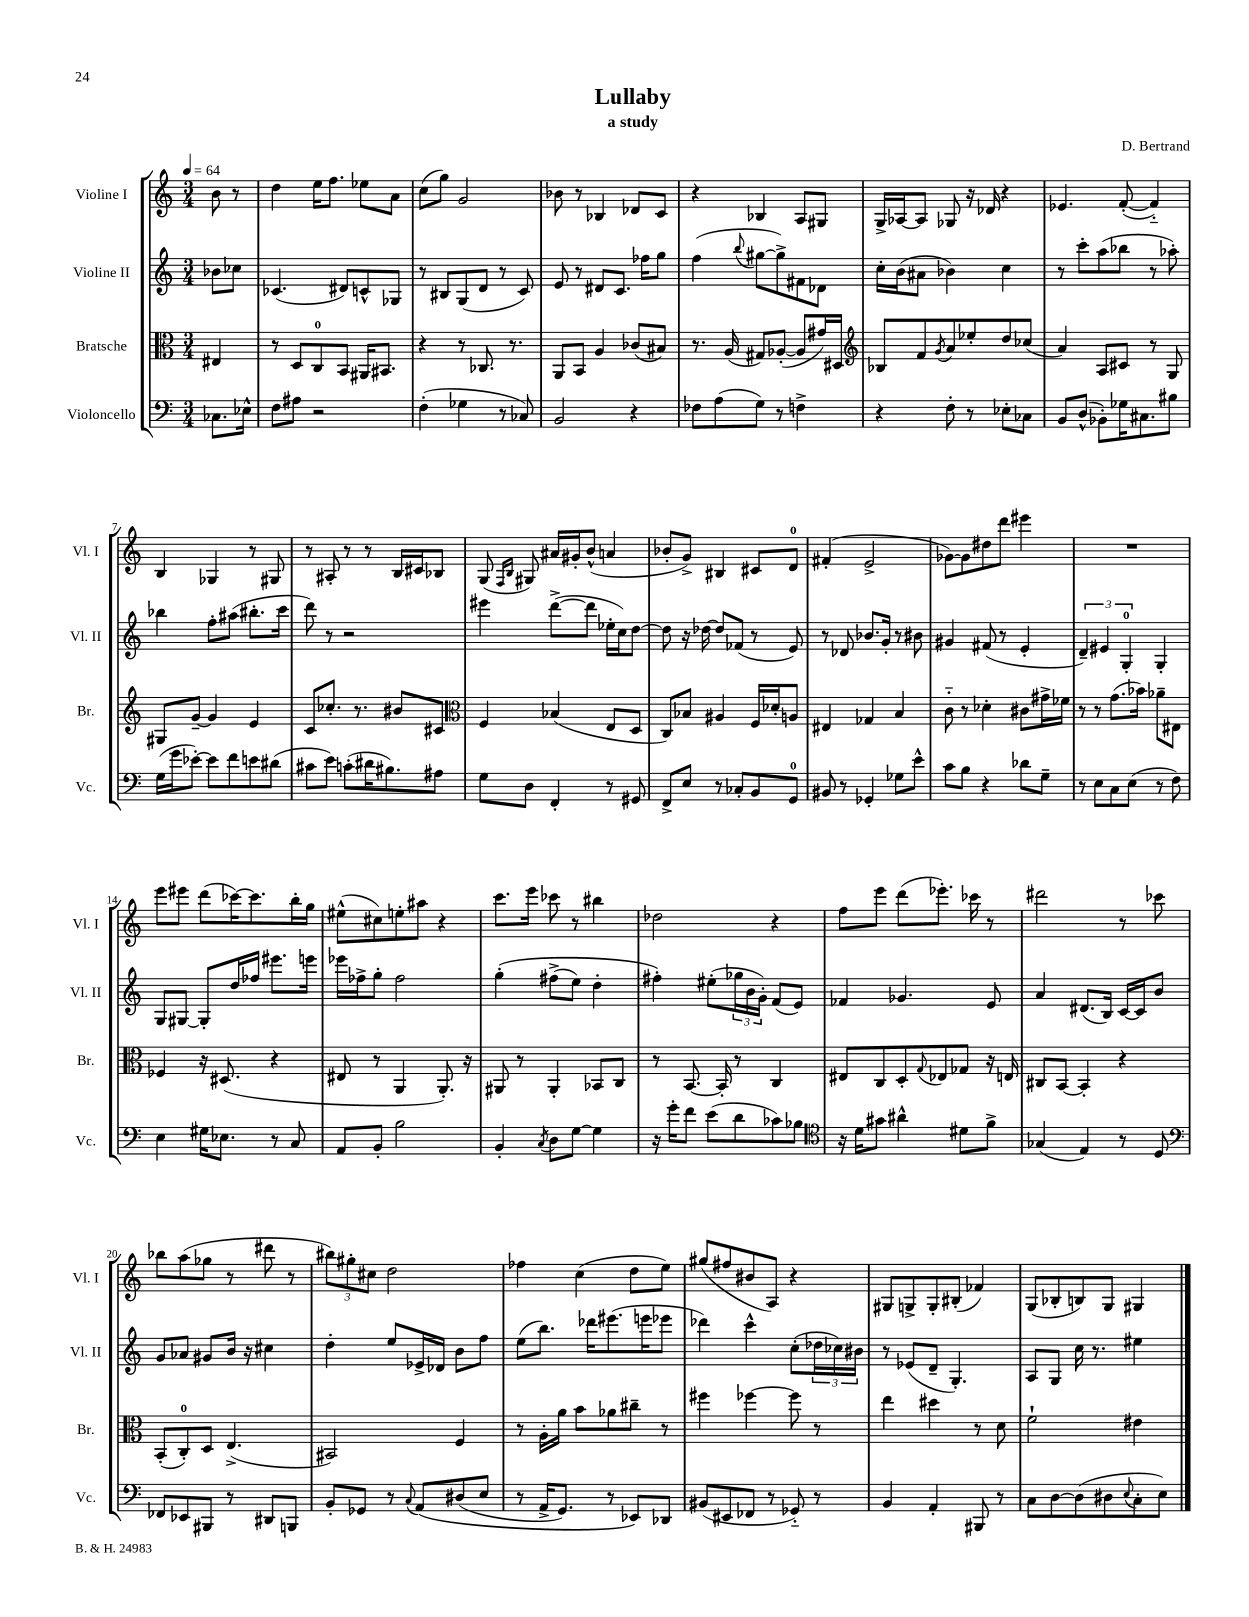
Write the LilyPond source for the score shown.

\header { title = "Lullaby" composer = "D. Bertrand" subtitle = "a study" }
<<
\new StaffGroup <<
\new Staff = "s0" \with { instrumentName = "Violine I" shortInstrumentName = "Vl. I" } {
    \clef treble \key c \major \numericTimeSignature \time 3/4 \partial 4 \tempo 4 = 64
    b'8 r8 |
    d''4 e''16 f''8. ees''8 a'8 |
    c''8( g''8) g'2 |
    bes'8 r8 bes4 des'8 c'8 |
    r4 bes4 a8 gis8 |
    g16-> aes16~ aes8 ges8 r16 des'16 r4 |
    ees'4. f'8~-.( f'4-_) |
    b4 ges4 r8 gis8 |
    r8 ais8-. r8 r8 b16 cis'16 bes8 |
    g8( \grace { f16 b16 } gis8) ais'16 gis'16-. b'8-^( a'4 |
    bes'8-. g'8->) bis4 cis'8 d'8-0 |
    fis'4-.( e'2-> |
    ges'8~) ges'8 dis''8 d'''8 eis'''4 |
    R2. |
    e'''8 eis'''8 d'''8( ces'''16~) ces'''8. b''16-. g''16 |
    eis''8-^( cis''8) e''8-. ais''8 r4 |
    c'''8. e'''16 ces'''8 r8 bis''4 |
    des''2 r4 |
    f''8 e'''8 d'''8( ees'''8.-.) ces'''16 r8 |
    dis'''2 r8 ces'''8 |
    bes''8 a''8( ges''8 r8 dis'''8 r8 |
    \tuplet 3/2 { bis''8) gis''8-. cis''8 } d''2 |
    fes''4 c''4( d''8 e''8) |
    gis''8( fis''8 bis'8 a8) r4 |
    gis8 g8-> g8-. bis8-.( fes'4) |
    g8( bes8-. b8) g8 gis4 \bar "|." |
}
\new Staff = "s1" \with { instrumentName = "Violine II" shortInstrumentName = "Vl. II" } {
    \clef treble \key c \major \numericTimeSignature \time 3/4 \partial 4
    bes'8 ces''8 |
    ces'4.( dis'8) c'8-^ ges8 |
    r8 bis8 g8( d'8 r8 c'8) |
    e'8 r8 dis'8 c'8. fes''16 g''8 |
    f''4( \appoggiatura { b''8 } gis''8~ gis''8->) fis'8 des'8 |
    c''16-. b'16( ais'8 bes'4) c''4 |
    r8 c'''8-. a''8( bes''8 r8 aes''8-.) |
    bes''4 f''8-. ais''8( bis''8.-. c'''16 |
    d'''8) r8 r2 |
    eis'''4 d'''8~->( d'''8 ees''16-. c''16) d''8~ |
    d''8 r16 des''16~ des''8 fes'8( r8 e'8) |
    r8 des'8 bes'8. g'16-. r8 bis'8 |
    gis'4 fis'8( r8 e'4-. |
    \tuplet 3/2 { d'4--) eis'4 g4-0-. } g4-. |
    g8 gis8~ gis8-. d''16 fes''16 eis'''8. e'''16 |
    ees'''16 fes''16-> g''8-. fes''2 |
    g''4-.\( fis''8->( e''8) d''4-. |
    fis''4-.\) eis''8-.( \tuplet 3/2 { ges''16 b'16 g'16-.) } f'8( e'8) |
    fes'4 ges'4. e'8 |
    a'4 dis'8.( b16) c'16~ c'16 b'8 |
    g'8 aes'8 gis'8 b'16 r16 cis''4 |
    d''4-. e''8 ees'16-> des'16 b'8 f''8 |
    e''8( b''8.) des'''16 eis'''8.( e'''16 ees'''8 |
    des'''4) c'''4-^ c''8-.( \tuplet 3/2 { des''16 ces''16) bis'16 } |
    r8 ees'8( d'8-- g4.-.) |
    a8 g8 c''16 r8. eis''4 \bar "|." |
}
\new Staff = "s2" \with { instrumentName = "Bratsche" shortInstrumentName = "Br." } {
    \clef alto \key c \major \numericTimeSignature \time 3/4 \partial 4
    eis4 |
    r8 d8 c8-0 b,8 ais,16 bis,8. |
    r4 r8 ces8. r8. |
    a,8 b,8 a4 ces'8( bis8) |
    r8. a16( gis8) aes8~-.( aes8 gis'16) dis16 |
    \clef treble bes8 f'8 \acciaccatura { g'8 } a'8 ees''8-. d''8 ces''8( |
    a'4) a8 cis'8 r8 g8 |
    gis8 g'8~-- g'4 e'4 |
    c'8 ces''8.-. r8. bis'8 cis'8 |
    \clef alto f4 bes4( e8 d8 |
    c8) bes8 ais4 f16 des'16-. a8 |
    eis4 ges4 b4 |
    c'8-_ r8 des'4-. cis'8 gis'16-> fes'16 |
    r8 r8 g'8.( bes'16) aes'8-- eis8 |
    fes4 r16 dis8.( r4 |
    eis8 r8 a,4 a,8.-.) r16 |
    ais,8 r8 ais,4-. bes,8 c8 |
    r8 b,8.~ b,16-. r8 c4 |
    eis8 c8 d8-. \appoggiatura { g8 } ees8 ges8 r16 e16 |
    cis8 b,8~ b,4-. r4 |
    b,8-.( c8-0-.) d8 e4.->( |
    bis,2) f4 |
    r8 a16-. a'16 b'8 aes'8 cis''8-- r8 |
    fis''4 fes''4~ fes''8 r8 |
    e''4 dis''4 r8 d'8 |
    f'2-! eis'4 \bar "|." |
}
\new Staff = "s3" \with { instrumentName = "Violoncello" shortInstrumentName = "Vc." } {
    \clef bass \key c \major \numericTimeSignature \time 3/4 \partial 4
    ces8. ees16-^ |
    f8 ais8 r2 |
    f4-.( ges4 r8 ces8) |
    b,2 r4 |
    fes8 a8( g8) r8 f4-> |
    r4 f8-. r8 ees8-. ces8 |
    b,8 d8-^( bes,8-.) ges16 cis8. bis8 |
    g16( g'16 ees'8~-.) ees'8 f'8 e'8 dis'8( |
    cis'8 e'8) c'8-.( dis'16 bis8.) ais8 |
    g8 d8 f,4-. r8 gis,8 |
    f,8-> e8 r8 ces8-. b,8 g,8-0 |
    bis,8 r8 ges,4-. ges8 e'8-^ |
    c'8 b8 r4 des'8 g8-- |
    r8 e8 c8 e8( r8 f8) |
    e4 gis16 ees8. r8 c8 |
    a,8 b,8-. b2 |
    b,4-. \acciaccatura { c8 } d8 g8~ g4 |
    r16 g'16-. f'8 e'8( d'8 ces'8) bes8 |
    \clef tenor r16 d'16 gis'8 ais'4-^ dis'8 f'8-> |
    ges4( e4) r8 d8 |
    \clef bass fes,8 ees,8 bis,,8 r8 dis,8 b,,8 |
    b,8-. ges,8 r8 \appoggiatura { c8 } a,8\( dis8( e8 |
    r8 a,16-> g,8.) r8 ees,8\) des,8 |
    bis,8( eis,8 fes,8 r8 ges,8-_) r8 |
    b,4 a,4-. bis,,8 r8 |
    c8 d8~ d8( dis8 \appoggiatura { e8 } c8-. e8) \bar "|." |
}
>>
>>
